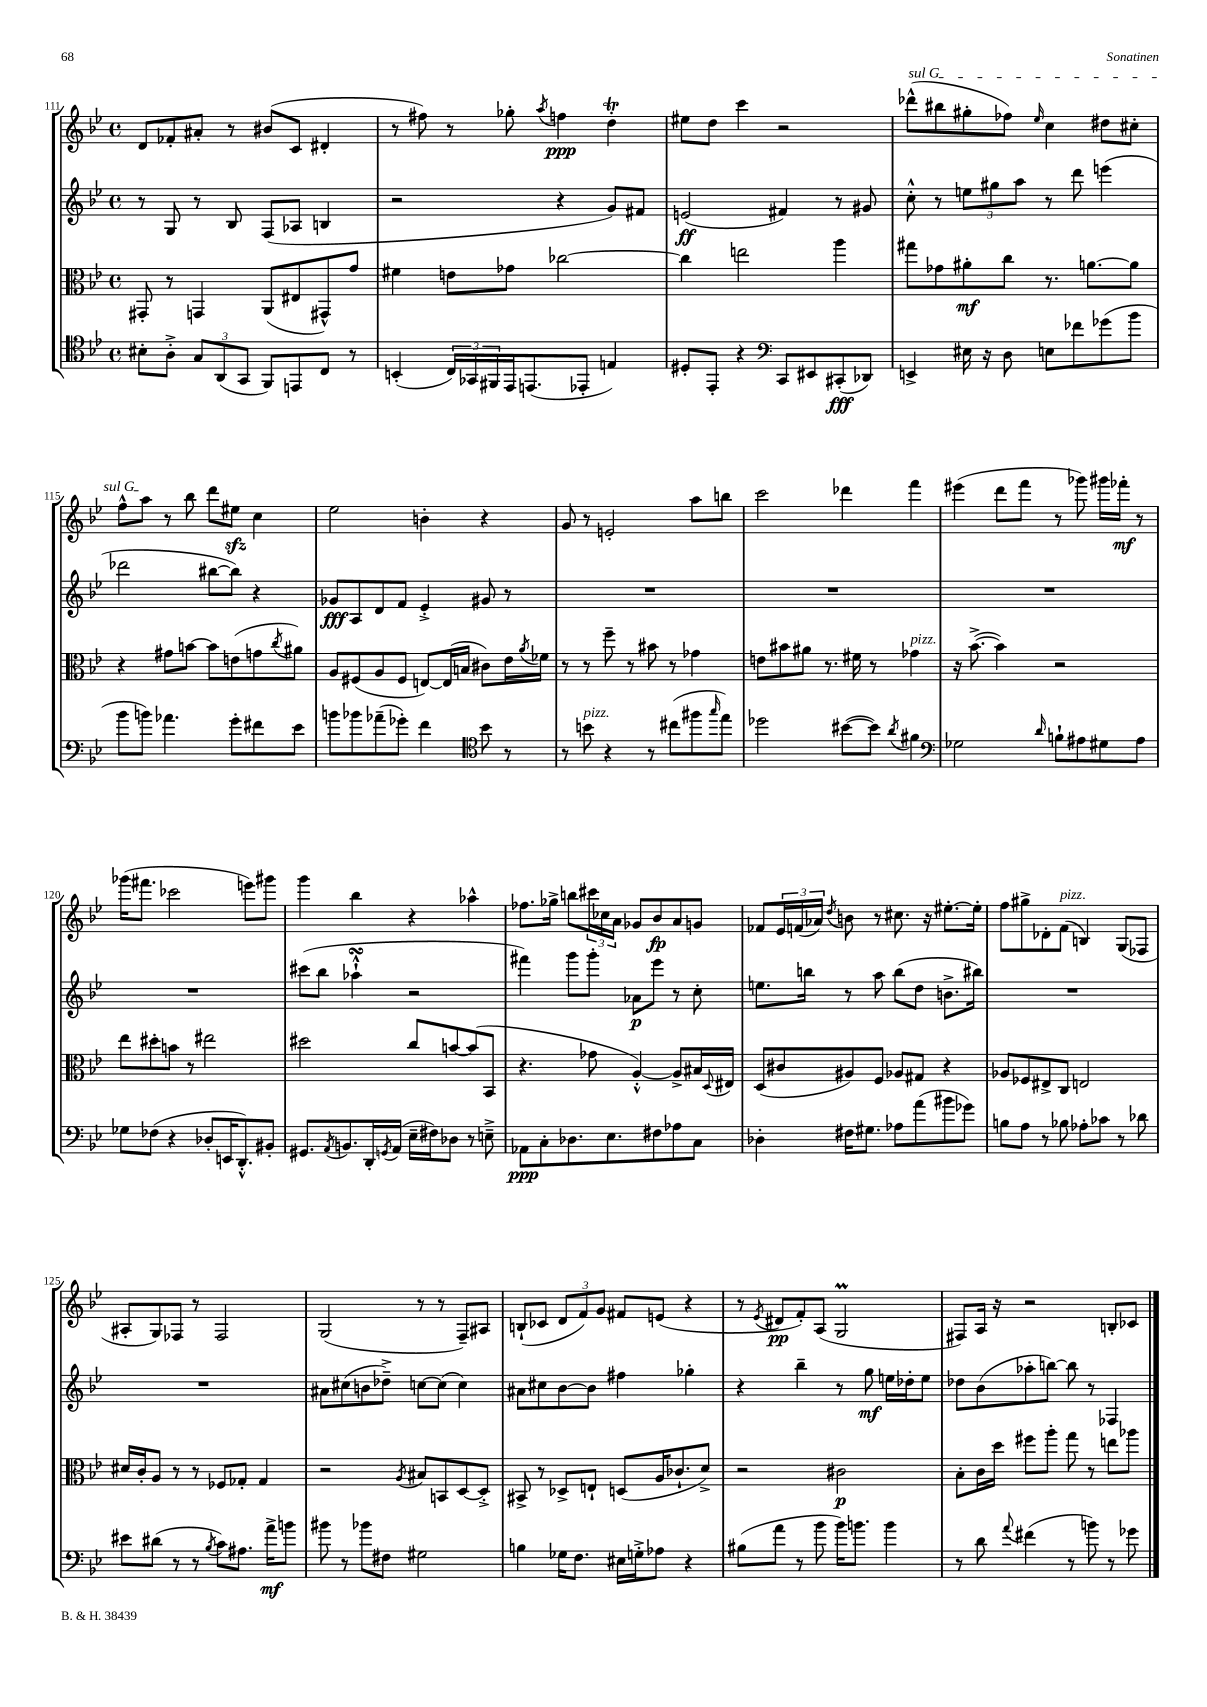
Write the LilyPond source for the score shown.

<<
\new StaffGroup <<
\new Staff = "s0" {
    \clef treble \key bes \major \defaultTimeSignature \time 4/4
    d'8 fes'8-. ais'8-. r8 bis'8( c'8 dis'4-. |
    r8 fis''8) r8 ges''8-. \acciaccatura { a''8 } f''4\ppp d''4-.\trill |
    eis''8 d''8 c'''4 r2 |
    \once \override TextSpanner.bound-details.left.text = \markup { \italic "sul G" } des'''8-^\startTextSpan( bis''8 gis''8-. fes''8) \grace { ees''16 } c''4 dis''8 cis''8-. |
    f''8-^ a''8\stopTextSpan r8 bes''8 d'''8 eis''8\sfz c''4 |
    ees''2 b'4-. r4 |
    g'8 r8 e'2-. a''8 b''8 |
    c'''2 des'''4 f'''4 |
    eis'''4( d'''8 f'''8 r8 ges'''8) gis'''16 fes'''16-.\mf r8 |
    ges'''16( fis'''8. ces'''2 e'''8) gis'''8 |
    g'''4 bes''4 r4 aes''4-^ |
    fes''8. ges''16-> b''8 \tuplet 3/2 { cis'''16 ces''16 a'16 } ges'8 bes'8\fp a'8 g'8 |
    fes'8 \tuplet 3/2 { ees'16 f'16( aes'16) } \acciaccatura { d''8 } b'8 r8 cis''8. r16 eis''8.~-. eis''16-. |
    f''8 gis''8-> des'8-. f'8^\markup { \italic "pizz." }( b4) g8( fes8 |
    ais8-. g8) fes8 r8 fes2 |
    g2( r8 r8 f8--) ais8 |
    b8-!( ces'8 \tuplet 3/2 { d'8 f'8) g'8 } fis'8 e'8( r4 |
    r8 \acciaccatura { ees'8 } dis'8\pp f'8-.) a8( g2\prall |
    fis8) a16 r16 r2 b8-. ces'8 \bar "|." |
}
\new Staff = "s1" {
    \clef treble \key bes \major \defaultTimeSignature \time 4/4
    r8 g8 r8 bes8 f8( aes8 b4 |
    r2 r4 g'8) fis'8 |
    e'2\ff( fis'4) r8 gis'8 |
    c''8-.-^ r8 \tuplet 3/2 { e''8 gis''8 a''8 } r8 d'''8 e'''4( |
    des'''2 bis''8~ bis''8) r4 |
    ges'8\fff a8 d'8 f'8 ees'4-.-> gis'8 r8 |
    R1 |
    R1 |
    R1 |
    R1 |
    cis'''8( bes''8 aes''4-!-^\turn r2 |
    fis'''4) g'''8 g'''8-. aes'8\p ees'''8 r8 c''8-. |
    e''8. b''16 r8 a''8 b''8( d''8 b'8.-> bis''16) |
    R1 |
    R1 |
    ais'8 cis''8( b'8 des''8--->) c''8~ c''8( c''4) |
    ais'8 cis''8 bes'8~ bes'8 fis''4 ges''4-. |
    r4 bes''4-- r8 g''8\mf e''16 des''16-. e''8 |
    des''8 bes'8( aes''8-. b''8~) b''8 r8 fes4 \bar "|." |
}
\new Staff = "s2" {
    \clef alto \key bes \major \defaultTimeSignature \time 4/4
    gis,8-. r8 g,4 a,8( eis8 gis,8-^) g'8 |
    fis'4 e'8 ges'8 ces''2~ |
    ces''4 e''2 a''4 |
    gis''8 ges'8 ais'8-.\mf c''8 r8. a'8.~ a'8 |
    r4 gis'8 b'8~ b'8 e'8( g'8 \acciaccatura { c''8 } ais'8) |
    a8 fis8( a8 fis8 e8~) e16( b16 cis'8) ees'16 \acciaccatura { a'8 } fes'16 |
    r8 r8 f''8-- r8 bis'8 r8 ges'4 |
    e'8 bis'8 ais'8 r8. fis'16 r8 ges'4^\markup { \italic "pizz." } |
    r16 bes'8.~->( bes'4) r2 |
    ees''8 dis''8-. b'8 r8 eis''2 |
    dis''2 c''8 b'8~ b'8( bes,8 |
    r4. ges'8 a4~-.-^) a8-> bis16 \appoggiatura { d8 } eis16 |
    d8( cis'8 ais8) f8 aes8 gis8 r4 |
    aes8 fes8 eis8-> c8 e2 |
    dis'16 c'16-. a8 r8 r8 fes8 ges8-. ges4 |
    r2 \acciaccatura { a8 } bis8 b,8 d8~ d8-.-> |
    bis,8-> r8 des8-> e8-! d8( a16 ces'8.-! d'8->) |
    r2 cis'2\p |
    bes8-. c'16 d''16 fis''8 a''8-. g''8 r8 e''8 aes''8 \bar "|." |
}
\new Staff = "s3" {
    \clef tenor \key bes \major \defaultTimeSignature \time 4/4
    bis8-. a8-.-> \tuplet 3/2 { g8 a,8( g,8 } f,8) e,8 c8 r8 |
    b,4-.( \tuplet 3/2 { c16) ges,16 fis,16 } ees,16 e,8.( ees,8-. e4) |
    dis8-. ees,8-. r4 \clef bass c,8 eis,8 cis,8-.\fff( des,8) |
    e,4-> eis16 r16 d8 e8 fes'8 ges'8( bes'8 |
    bes'8 b'8) aes'4. g'8-. fis'8 ees'8 |
    b'8 bes'8 aes'8--( ges'8-.) f'4 \clef tenor bes'8 r8 |
    r8 b'8^\markup { \italic "pizz." } r4 r8 cis''8( fis''8 \grace { g''16 } ees''8) |
    des''2 bis'8~( bis'8) \acciaccatura { a'8 } fis'4 |
    \clef bass ges2 \grace { d'16 } b8-! ais8 gis8 ais8 |
    ges8 fes8( r4 des8-. e,16 d,8.-.-^) bis,8-. |
    gis,8. \acciaccatura { a,8 } b,8. d,16-. \acciaccatura { g,8 } a,16( ees16-- fis16) des8 r8 e8---> |
    aes,8\ppp c8-. des8. ees8. fis8 aes8 c8 |
    des4-. fis16 gis8. aes8 a'8( bis'8 ges'8) |
    b8 a8 r8 bes8 aes8-. ces'8 r8 des'8 |
    eis'8 dis'8( r8 r8 \acciaccatura { bes8 } c'8) ais8. a'16->\mf b'8 |
    bis'8 r8 bes'8 fis8 gis2 |
    b4 ges16 f8. eis16 g16-.-> aes8 r4 |
    bis8( a'8 r8 bes'8 bes'16) b'8. b'4 |
    r8 d'8 \appoggiatura { a'8 } fis'4( r8 b'8) r8 ges'8 \bar "|." |
}
>>
>>
\layout { \context { \Score currentBarNumber = #111 } }
